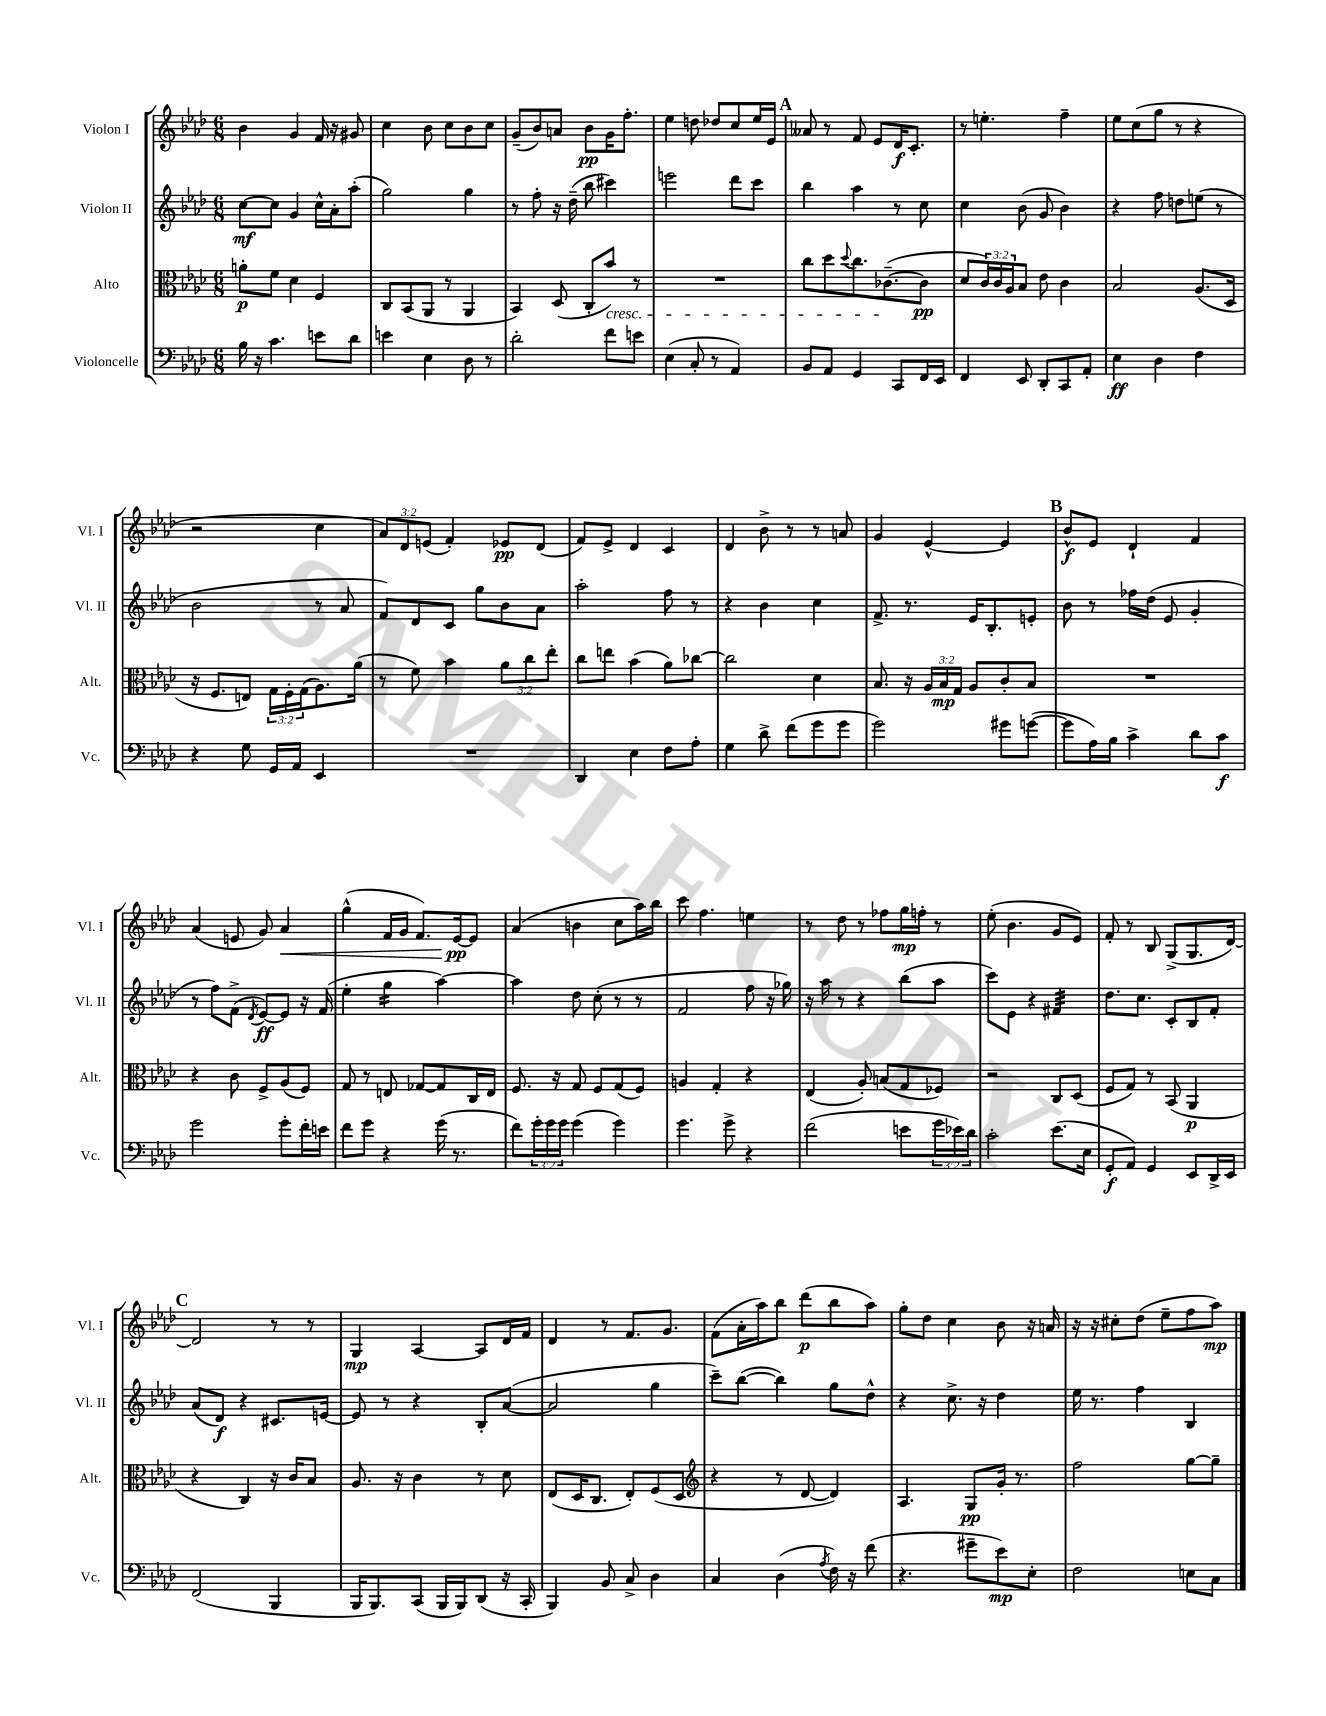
<<
\new StaffGroup <<
\new Staff = "s0" \with { instrumentName = "Violon I" shortInstrumentName = "Vl. I" } {
    \clef treble \key aes \major \numericTimeSignature \time 6/8 \override Staff.TupletNumber.text = #tuplet-number::calc-fraction-text
    bes'4 g'4 f'16 r16 gis'8 |
    c''4 bes'8 c''8 bes'8 c''8 |
    g'8--( bes'8) a'8 bes'8\pp g'16 f''8.-. |
    ees''4 d''8 des''8 c''8 ees''16 ees'16 |
    \mark \markup { \bold "A" } aeses'8 r8 f'8 ees'8 des'16\f c'8.-. |
    r8 e''4.-. f''4-- |
    ees''8 c''8( g''8 r8 r4 |
    r2 c''4 |
    \tuplet 3/2 { aes'8) des'8 e'8( } f'4-.) ees'8\pp des'8( |
    f'8) ees'8-> des'4 c'4 |
    des'4 bes'8-> r8 r8 a'8 |
    g'4 ees'4~-^ ees'4 |
    \mark \markup { \bold "B" } bes'8-^\f ees'8 des'4-! f'4 |
    aes'4( e'8 g'8) aes'4\< |
    g''4-^( f'16 g'16 f'8.) ees'16~\pp\! ees'8 |
    aes'4( b'4 c''8 aes''16) bes''16 |
    c'''8 f''4. e''4 |
    r8 des''8 r8 fes''8 g''16\mp f''16-. r8 |
    ees''8-.( bes'4. g'8 ees'8) |
    f'8-. r8 bes8 g8->( g8. des'16~) |
    \mark \markup { \bold "C" } des'2 r8 r8 |
    g4\mp aes4~ aes8 des'16 f'16 |
    des'4 r8 f'8. g'8. |
    f'8( aes'16-. aes''16) bes''8 des'''8\p( bes''8 aes''8) |
    g''8-. des''8 c''4 bes'8 r16 a'16 |
    r16 r16 cis''8-. des''8( ees''8-- f''8 aes''8\mp) \bar "|." |
}
\new Staff = "s1" \with { instrumentName = "Violon II" shortInstrumentName = "Vl. II" } {
    \clef treble \key aes \major \numericTimeSignature \time 6/8
    c''8~\mf c''8 g'4 c''16-^ aes'16-. aes''8-.( |
    g''2) g''4 |
    r8 f''8-. r16 des''16--( bes''8 cis'''4) |
    e'''2 des'''8 c'''8 |
    \mark \markup { \bold "A" } bes''4 aes''4 r8 c''8 |
    c''4 bes'8( g'8 bes'4) |
    r4 f''8 d''8 e''8( r8 |
    bes'2 r8 aes'8 |
    f'8) des'8 c'8 g''8 bes'8 aes'8 |
    aes''2-. f''8 r8 |
    r4 bes'4 c''4 |
    f'8.-> r8. ees'16 bes8.-. e'8-. |
    \mark \markup { \bold "B" } bes'8 r8 fes''16 des''16( ees'8 g'4-. |
    r8 f''8) f'8->( \acciaccatura { des'8 } ees'8~\ff) ees'8 r16 f'16( |
    ees''4-. g''4:16 aes''4~) |
    aes''4 des''8 c''8-.( r8 r8 |
    f'2 f''8 r16 ges''16) |
    r16 aes''16 r8 r4 bes''8( aes''8 |
    c'''8) ees'8 r4 fis'4:32 |
    des''8. c''8. c'8-. bes8 f'8-. |
    \mark \markup { \bold "C" } aes'8( des'8\f) r4 cis'8. e'16~ |
    e'8 r8 r4 bes8-. aes'8~( |
    aes'2 g''4 |
    c'''8--) bes''8~( bes''4) g''8 des''8-^ |
    r4 c''8.-> r16 des''4 |
    ees''16 r8. f''4 bes4 \bar "|." |
}
\new Staff = "s2" \with { instrumentName = "Alto" shortInstrumentName = "Alt." } {
    \clef alto \key aes \major \numericTimeSignature \time 6/8 \override Staff.TupletNumber.text = #tuplet-number::calc-fraction-text
    a'8-.\p f'8 des'4 f4 |
    c8 bes,8( aes,8 r8 aes,4 |
    bes,4) des8( c8-. bes'8\cresc) r8 |
    R2. |
    \mark \markup { \bold "A" } c''8 des''8 \appoggiatura { des''8 } c''8. ces'8.~--\!( ces'8\pp |
    des'8 \tuplet 3/2 { c'16) c'16 aes16 } bes8 ees'8 c'4 |
    bes2 aes8.( des16 |
    r16 f8. e8) \tuplet 3/2 { g16 f16-. g16( } aes8.) aes'16( |
    r8 f'8) bes'4 \tuplet 3/2 { aes'8 c''8 ees''8-. } |
    c''8 e''8 bes'4( aes'8) ces''8~ |
    ces''2 des'4 |
    bes8. r16 \tuplet 3/2 { aes16 bes16\mp g16 } aes8 c'8-. bes8 |
    \mark \markup { \bold "B" } R2. |
    r4 c'8 f8-> aes8( f8) |
    g8 r8 e8 ges8~ ges8 c16 e16 |
    f8. r16 g8 f8 g8( f8) |
    a4 g4-. r4 |
    ees4( aes8-.) b8( g8 fes8) |
    r2 c8 des8( |
    f8 g8) r8 bes,8( aes,4\p |
    \mark \markup { \bold "C" } r4 c4) r16 c'16 bes8 |
    aes8. r16 c'4 r8 des'8 |
    ees8( des16 c8. ees8-.) f8( des8 |
    \clef treble r4 r8 des'8~ des'4) |
    aes4. g8\pp g'16-. r8. |
    f''2 g''8~ g''8-- \bar "|." |
}
\new Staff = "s3" \with { instrumentName = "Violoncelle" shortInstrumentName = "Vc." } {
    \clef bass \key aes \major \numericTimeSignature \time 6/8 \override Staff.TupletNumber.text = #tuplet-number::calc-fraction-text
    bes16 r16 c'4. e'8 des'8 |
    e'4 ees4 des8 r8 |
    des'2-. f'8 e'8 |
    ees4( c8-. r8 aes,4) |
    \mark \markup { \bold "A" } bes,8 aes,8 g,4 c,8 f,16 ees,16 |
    f,4 ees,8 des,8-. c,8 aes,8-. |
    ees4\ff des4 f4 |
    r4 g8 g,16 aes,16 ees,4 |
    R2. |
    des,4 ees4 f8 aes8-. |
    g4 des'8-> f'8( g'8 g'8 |
    g'2) gis'8 g'8~( |
    \mark \markup { \bold "B" } g'8 aes16) bes16 c'4-> des'8 c'8\f |
    g'2 g'8-. f'16-. e'16 |
    f'8 g'8 r4 g'16( r8. |
    f'8) \tuplet 3/2 { g'16-. g'16 g'16 } g'4( g'4) |
    g'4. g'8-> r4 |
    f'2( e'8 \tuplet 3/2 { g'16 ees'16) des'16 } |
    c'2-. ees'8.( ees16 |
    g,8-.\f aes,8) g,4 ees,8 des,16-> ees,16 |
    \mark \markup { \bold "C" } f,2( bes,,4 |
    bes,,16 bes,,8.) c,8( bes,,16 bes,,16) des,8( r16 c,16-. |
    bes,,4) bes,8 c8-> des4 |
    c4 des4( \acciaccatura { aes8 } f16) r16 f'8( |
    r4. gis'8-- ees'8\mp) ees8-. |
    f2 e8 c8 \bar "|." |
}
>>
>>
\layout { \context { \Score \remove "Bar_number_engraver" } }
